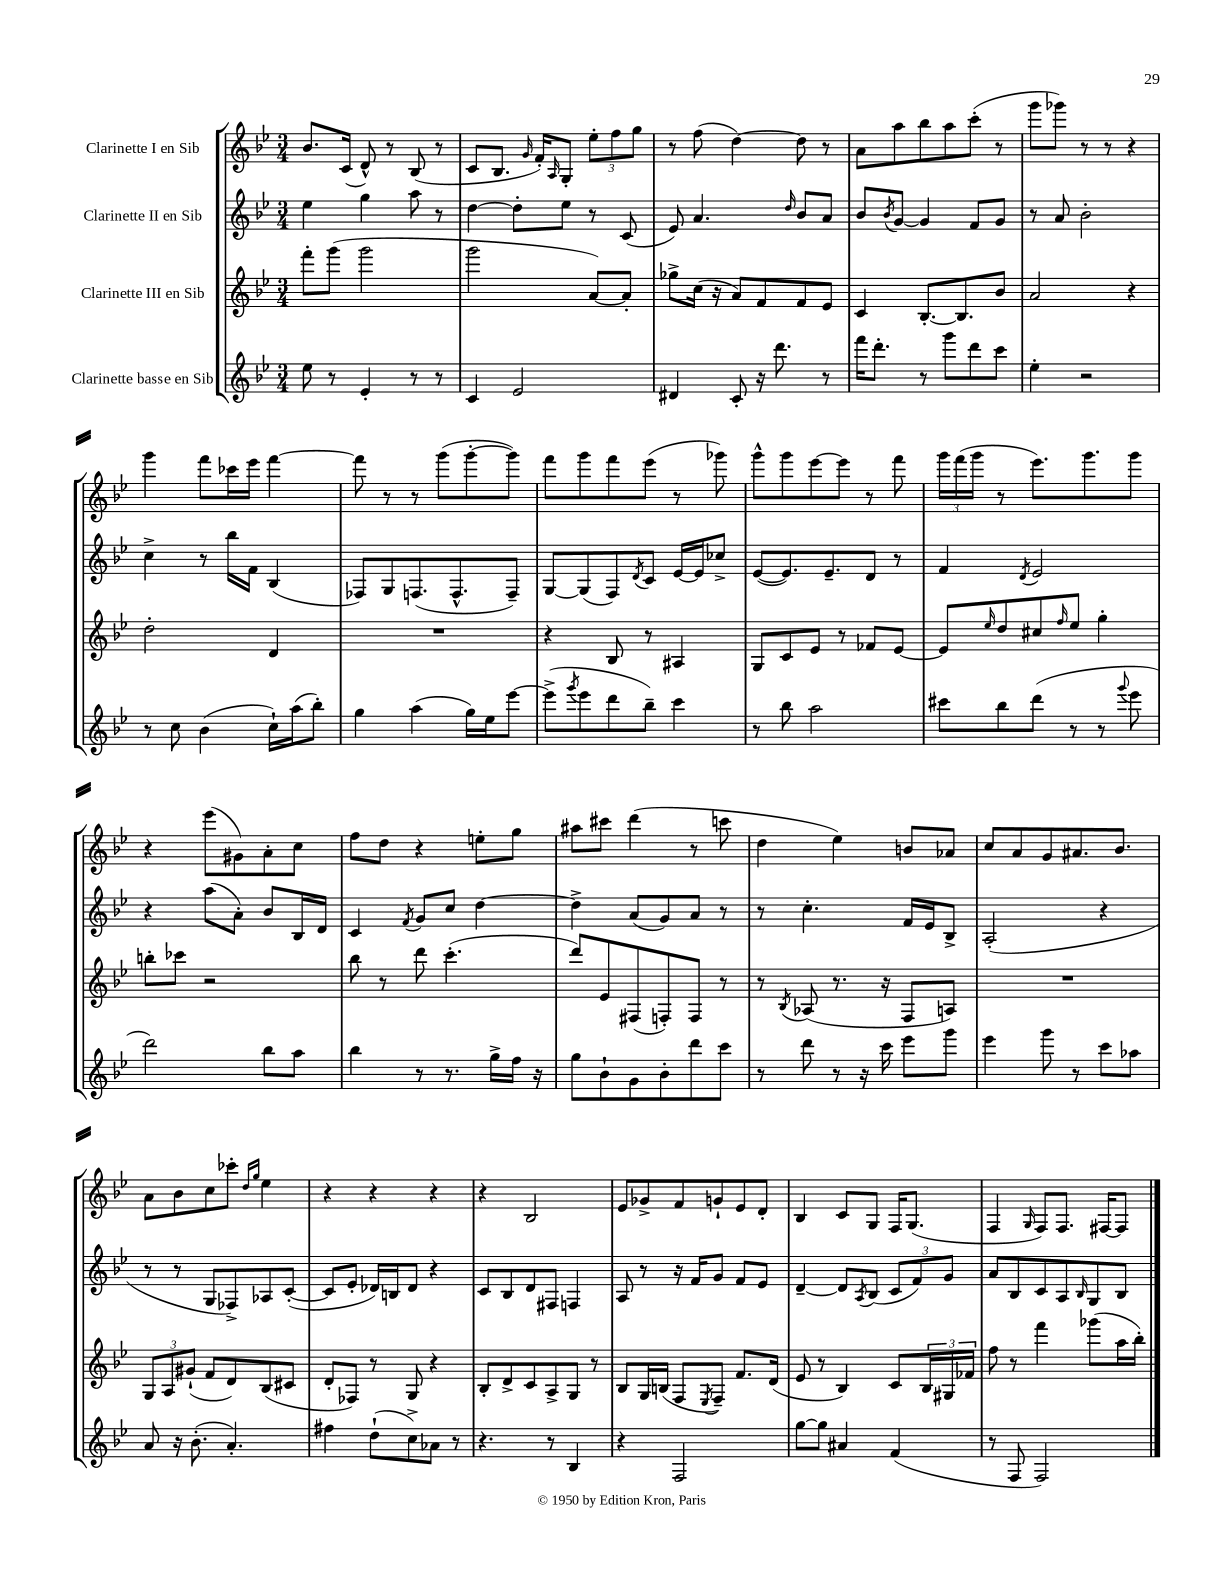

**kern	**kern	**kern	**kern
*staff4	*staff3	*staff2	*staff1
*clefG2	*clefG2	*clefG2	*clefG2
*k[b-e-]	*k[b-e-]	*k[b-e-]	*k[b-e-]
*M3/4	*M3/4	*M3/4	*M3/4
8ee-	8fff'	4ee-	8.b-
8r	(8ggg	.	.
.	.	.	(16c
4e-'	2ggg	4gg	8d^^)
.	.	.	8r
8r	.	8aa	(8B-
8r	.	8r	8r
=	=	=	=
4c	2ggg	[4dd	8c
.	.	.	8.B-
2e-	.	8dd']	.
.	.	.	16qqg
.	.	.	16f')
.	.	.	16qqA
.	.	8ee-	8G'
.	[8a)	8r	12ee-'
.	.	.	12ff
.	8a']	(8c	.
.	.	.	12gg
=	=	=	=
4d#	8gg-^	8e-)	8r
.	(16cc	4.a	(8ff
.	16r	.	.
8c'	8a)	.	[4dd)
16r	8f	.	.
8.ddd	.	.	.
.	.	16qqdd	.
.	8f	8b-	8dd]
8r	8e-	8a	8r
=	=	=	=
16fff	4c	8b-	8a
8.ddd'	.	.	.
.	.	8qb-	.
.	.	[8g	8aa
8r	[8.B-'	4g]	8bb-
8ggg	.	.	8aa
.	8.B-]	.	.
8ddd	.	8f	(8ccc'
8ccc	8b-	8g	8r
=	=	=	=
4ee-'	2a	8r	8ggg
.	.	8a	8ggg-)
2r	.	2b-'	8r
.	.	.	8r
.	4r	.	4r
=	=	=	=
8r	2dd'	4cc^	4ggg
8cc	.	.	.
(4b-	.	8r	8fff
.	.	16bb-	16ccc-
.	.	16f	16eee-
16cc`)	4d	(4B-	[4fff
(16aa	.	.	.
8bb-')	.	.	.
=	=	=	=
4gg	2.r	8F-)	8fff]
.	.	8G	8r
(4aa	.	(8.F	8r
.	.	.	(8ggg
.	.	8.F^^	.
16gg)	.	.	[8ggg'
16ee-	.	.	.
[8eee-	.	8F~)	8ggg])
=	=	=	=
(8eee-^]	4r	[8G	8fff
8qggg	.	.	.
8eee-	.	(8G]	8ggg
8ddd	8B-	8F)	8fff
.	.	8qd	.
8bb-~)	8r	8c	(8eee-
4ccc	4A#	[16e-	8r
.	.	16e-]	.
.	.	8cc-^	8ggg-)
=	=	=	=
8r	8G	([8e-	8ggg^^
8bb-	8c	8.e-])	8ggg
2aa	8e-	.	[8eee-
.	.	8.e-~	.
.	8r	.	8eee-]
.	8f-	8d	8r
.	[8e-	8r	8fff
=	=	=	=
8ccc#	8e-]	4f	24ggg
.	.	.	(24fff
.	.	.	24ggg
.	16qqee-	.	.
8bb-	8dd	.	8r
.	.	8qd	.
(8ddd	8cc#	2e-	8.eee-)
.	16qqff	.	.
8r	8ee-	.	.
.	.	.	8.ggg
8r	4gg'	.	.
8qqggg	.	.	.
8eee-	.	.	8ggg
=	=	=	=
2ddd)	8bb'	4r	4r
.	8ccc-	.	.
.	2r	(8aa	(8eee-
.	.	8a')	8g#)
8bb-	.	8b-	8a'
8aa	.	16B-	8cc
.	.	16d	.
=	=	=	=
4bb-	8bb-	4c	8ff
.	8r	.	8dd
.	.	8qf	.
8r	8ddd	8g	4r
8.r	(4.ccc'	8cc	.
.	.	[4dd	8ee'
16gg^	.	.	.
16ff	.	.	8gg
16r	.	.	.
=	=	=	=
8gg	8ddd)	4dd^]	8aa#
8b-`	8e-	.	8ccc#
8g	(8F#	(8a	(4ddd
8b-'	8F')	8g)	.
8ddd	8F	8a	8r
8ccc	8r	8r	8ccc
=	=	=	=
8r	8r	8r	4dd
.	8qB-	.	.
8ddd	(8A-	4.cc'	.
8r	8.r	.	4ee-)
16r	.	.	.
16ccc	16r	.	.
8eee-	8F	16f	8b
.	.	16e-	.
8ggg	8A)	8B-^	8a-
=	=	=	=
4eee-	2.r	(2A'	8cc
.	.	.	8a
8ggg	.	.	8g
8r	.	.	8.a#
8ccc	.	4r	.
.	.	.	8.b-
8aa-	.	.	.
=	=	=	=
8a	12G	8r	8a
.	12A	.	.
16r	.	8r	8b-
.	(12g#`	.	.
(8.b-'	.	.	.
.	8f	8G	8cc
4.a')	8d)	8F-^)	8ccc-'
.	.	.	16qqdd
.	.	.	16qqgg
.	(8B-	8A-	4ee-
.	8c#	([8c'	.
=	=	=	=
4ff#	8d'	8c]	4r
.	8F-)	8e-'	.
(8dd`	8r	16d-)	4r
.	.	16B	.
8cc^)	8G	8d-	.
8a-	4r	4r	4r
8r	.	.	.
=	=	=	=
4.r	8B-'	8c	4r
.	8d^	8B-	.
.	8c	8d	2B-
8r	8A^	8F#	.
4B-	8G	4F	.
.	8r	.	.
=	=	=	=
4r	8B-	8A	8e-
.	16G	8r	8g-^
.	(16B	.	.
2F	8F	16r	8f
.	.	16f	.
.	8qE-	.	.
.	8F~)	8g	8g`
.	8.f	8f	8e-
.	.	8e-	8d'
.	(16d	.	.
=	=	=	=
[8gg	8e-	[4d~	4B-
8gg]	8r	.	.
4a#	4B-)	8d]	8c
.	.	8qA	.
.	.	(8B-	8G
(4f	8c	12c	16F
.	.	.	(8.G
.	.	12f)	.
.	24B-	.	.
.	24G#	12g	.
.	24f-	.	.
=	=	=	=
8r	8ff	8a	4F
8F	8r	8B-	.
.	.	.	16qqG
2F)	4fff	8c	8F)
.	.	8A	8.F
.	.	16qqB-	.
.	(8ggg-	8G	.
.	.	.	[16F#
.	16aa	8B-	8F#]
.	16bb-')	.	.
==	==	==	==
*-	*-	*-	*-
